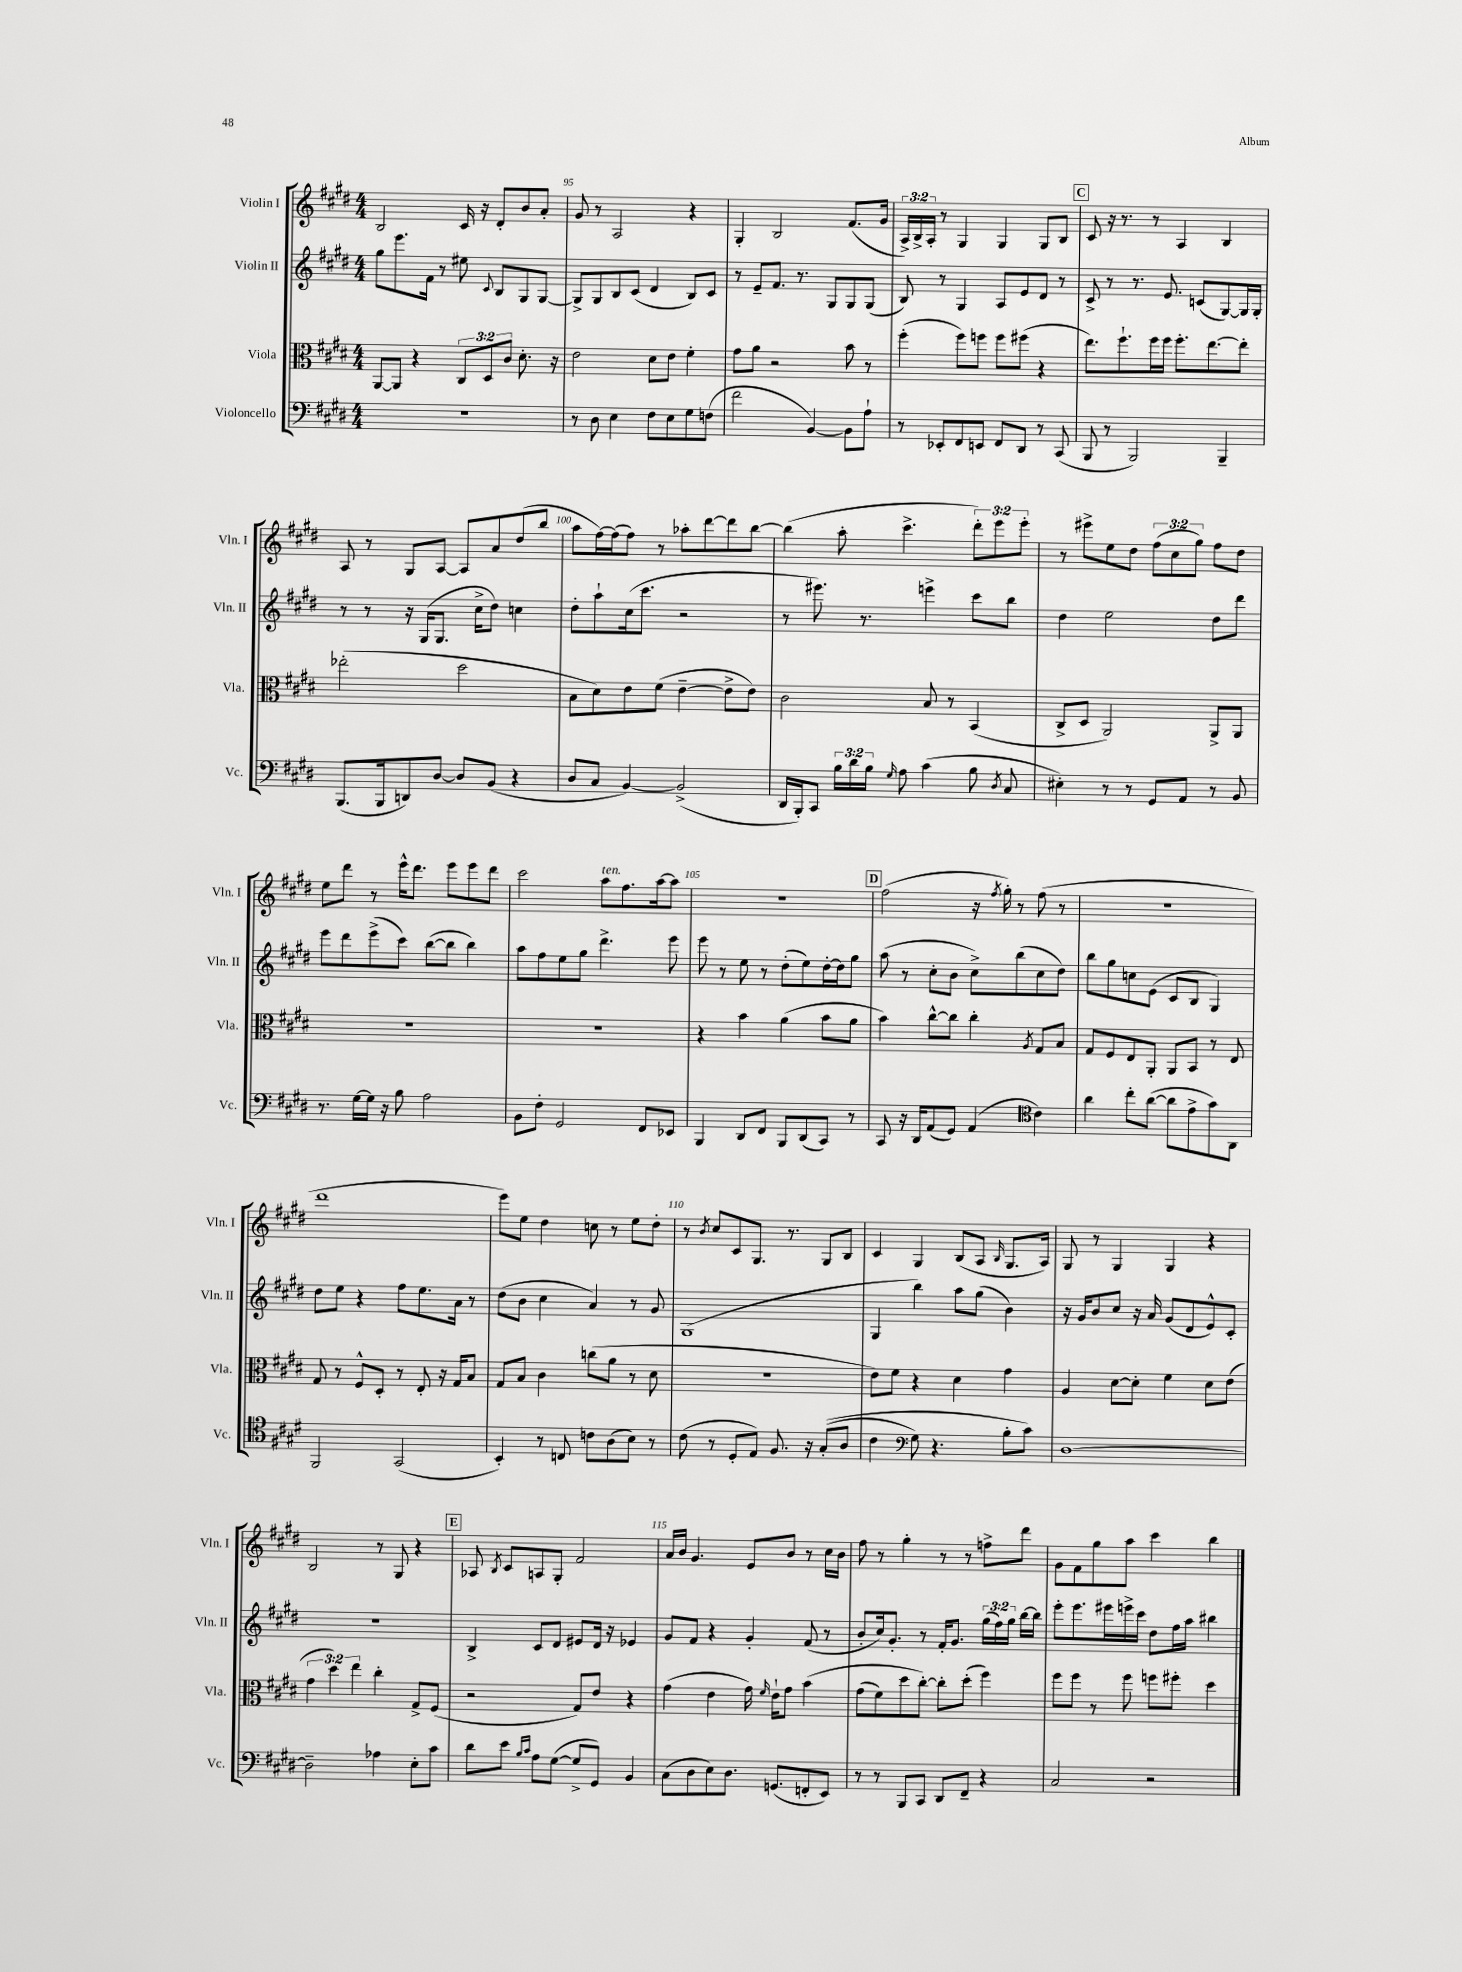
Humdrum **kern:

**kern	**kern	**kern	**kern
*part4	*part3	*part2	*part1
*staff4	*staff3	*staff2	*staff1
*I"Violoncello	*I"Viola	*I"Violin II	*I"Violin I
*I'Vc.	*I'Vla.	*I'Vln. II	*I'Vln. I
*clefF4	*clefC3	*clefG2	*clefG2
*k[f#c#g#d#]	*k[f#c#g#d#]	*k[f#c#g#d#]	*k[f#c#g#d#]
*M4/4	*M4/4	*M4/4	*M4/4
=94	=94	=94	=94
1r	[8AA/L	8gg#\L	2B/
.	8AA/J]	8.eee\	.
.	4r	.	.
.	.	16f#\Jk	.
.	.	8r	.
.	12C#/L	8ee#X\	16c#/
.	.	.	16r
.	12D#/	.	.
.	.	8qqc#/	.
.	.	8B/L	8d#'/L
.	12c#/J	.	.
.	8.d#'\	8G#/	8b/
.	.	[8G#/J	8a'/J
.	16r	.	.
=95	=95	=95	=95
8r	2e\	8G#^/L]	8g#/
8D#\	.	8G#/	8r
4E\	.	8B/	2A/
.	.	(8c#/J	.
8F#\L	8d#\L	4d#/	.
8E\	8e\J	.	.
8G#\	4f#'\	8B/L)	4r
(8Fn\J	.	8c#/J	.
=96	=96	=96	=96
2f#\	8g#\L	8r	4G#'/
.	8a\J	8e~/L	.
.	2r	8.f#/J	2B/
.	.	8.r	.
[4BB/)	.	.	.
.	.	8G#/L	.
8BB\L]	8b\	8G#/	(8.f#/L
8A`\J	8r	(8G#/J	.
.	.	.	16g#/Jk
=97	=97	=97	=97
8r	(4ff#'\	8B/)	24A^/LL)
.	.	.	24B^/
.	.	.	24A'/JJ
8EE-X'/L	.	8r	8r
8FF#/	8ff#\L)	4G#/	4G#/
8EEn/J	8ffn\J	.	.
8FF#/L	8ff\L	8A/L	4G#/
8DD#/J	(8ff#X\J	8e/	.
8r	4r	8d#/J	8G#/L
(8CC#/	.	8r	8B/J
!!LO:REH:place=s1:t=C
=98	=98	=98	=98
8BBB/	8.ee\L)	8c#^/	8c#/
8r	.	8r	16r
.	8.ff#`\	.	8.r
2BBB/)	.	8.r	.
.	16ff#\L	.	8r
.	16ff#\JJ	8.e/	.
.	8.ff#'\L	.	4A/
.	.	(8cn/L	.
.	[8.ee\	.	.
4BBB~/	.	[8G#/)	4B/
.	8ee'\J]	16G#/L]	.
.	.	16G#'/JJ	.
!!LO:LB:g=z
=99	=99	=99	=99
(8.BBB/L	(2ee-X'\	8r	8A/
.	.	8r	8r
16BBB/k	.	.	.
8DDn/)	.	16r	8G#/L
.	.	(16G#/KL	.
[8D#/J	.	8.G#/J	[8A/J
8D#/L]	2dd#\	.	8A/L]
.	.	16cc#^\KL	.
(8BB/J	.	8dd#\J)	8a/
4r	.	4ccn\	(8dd#/
.	.	.	8bb/J
=100	=100	=100	=100
8D#/L	8B\L	8dd#'\L	8aa\L
8C#/J	8d#\)	8aa`\	[16ff#\L)
.	.	.	(16ff#\J]
[4BB/)	8e\	(16cc#\k	8ff#\J)
.	.	8.ccc#\J	.
.	(8f#\J	.	8r
(2BB^/]	[4e~\	2r	8aa-X'\L
.	.	.	[8ddd#\
.	8e^\L]	.	8ddd#\]
.	8e\J)	.	[8bb\J
=101	=101	=101	=101
16DD#/LL	2c#\	8r	(4bb\]
16BBB'/J)	.	.	.
8CC#/J	.	8.eee#X\)	.
24B\LL	.	.	8aa'\
24d#\	.	.	.
.	.	8.r	.
24B\JJ	.	.	.
16qqG#/	.	.	.
8A\	.	.	4.ccc#^\
(4c#\	8B/	4eeen^\	.
.	8r	.	.
8B\	(4BB/	8ccc#\L	12ddd#'\L)
.	.	.	12eee\
8qD#/	.	.	.
8C#/	.	8bb\J	.
.	.	.	12eee'\J
=102	=102	=102	=102
4E#X'\)	8C#^/L	4dd#\	8r
.	8D#/J	.	8eee#X^\L
8r	2AA/)	2ee\	8ee\
8r	.	.	8dd#\J
8GG#/L	.	.	(12ff#\L
.	.	.	12cc#\
8AA/J	.	.	.
.	.	.	12gg#\J)
8r	8AA^/L	8dd#\L	8ff#\L
8BB/	8AA/J	8ddd#\J	8dd#\J
!!LO:LB:g=z
=103	=103	=103	=103
8.r	1r	8eee\L	8ee\L
.	.	8ddd#\	8ddd#\J
[16G#\LL	.	.	.
16G#\JJ]	.	(8eee^\	8r
16r	.	.	.
8B\	.	8ccc#\J)	16eee^^\KL
.	.	.	8.ddd#\J
2A\	.	([8bb\L	.
.	.	8bb\J]	8eee\L
.	.	4bb\)	8eee\
.	.	.	8ddd#\J
=104	=104	=104	=104
8BB\L	1r	8aa\L	2ccc#\
8F#'\J	.	8ff#\	.
2GG#/	.	8ee\	.
.	.	8gg#\J	.
!	!	!	!LO:TX:a:i:t=ten.
.	.	4.ddd#^\	8aa\L
.	.	.	8.ff#\
8FF#/L	.	.	.
.	.	.	[16aa\k
8EE-X/J	.	8eee\	8aa\J]
=105	=105	=105	=105
4BBB/	4r	8eee\	1r
.	.	8r	.
8DD#/L	4b\	8ee\	.
8FF#/J	.	8r	.
8BBB/L	(4a\	(8dd#'\L	.
(8DD#/	.	8ee\)	.
8CC#/J)	8b\L	[16dd#'\L	.
.	.	16dd#\J]	.
8r	8a\J	8gg#\J	.
!!LO:REH:place=s1:t=D
=106	=106	=106	=106
8CC#/	4b\)	(8aa\	(2ff#\
16r	.	8r	.
16DD#/KL	.	.	.
(8AA/	[8cc#^^\L	8cc#'\L	.
8GG#/J)	8cc#\J]	8b\J	.
(4AA/	4cc#'\	8cc#^\L)	16r
.	.	.	8qff#/
.	.	.	16gg#'\)
.	.	(8bb\	8r
*clefC4	*	*	*
.	8qA/	.	.
4c#\)	8G#/L	8cc#\	(8ff#\
.	8B/J	8dd#\J)	8r
=107	=107	=107	=107
4a\	8G#/L	8bb\L	1r
.	8F#/	8gg#\	.
8cc#'\L	8E/	8ccn\	.
([8a\J	8AA'/J	(8e\J	.
8a\L]	8AA/L	8c#/L	.
8e^\	8BB/J	8B/J	.
8g#\)	8r	4G#/)	.
8AA\J	8E/	.	.
!!LO:LB:g=z
=108	=108	=108	=108
2FF#/	8G#/	8dd#\L	1ddd#
.	8r	8ee\J	.
.	8F#^^/L	4r	.
.	8D#'/J	.	.
(2GG#/	8r	8ff#\L	.
.	8E'/	8.ee\	.
.	16r	.	.
.	16G#/KL	16a\Jk	.
.	8B/J	8r	.
=109	=109	=109	=109
4BB'/)	8G#/L	(8dd#\L	8eee\L)
.	8B/J	8b\J	8ee\J
8r	4c#\	4cc#\	4dd#\
8Cn/	.	.	.
8cn\L	(8ccn\L	4a/)	8ccn\
(8A\	8a\J	.	8r
8B\J)	8r	8r	8ee\L
8r	8d#\	8g#/	8dd#'\J
=110	=110	=110	=110
(8c#\	1r	(1G#	8r
.	.	.	8qb/
8r	.	.	8cc#/L
8D#'/L	.	.	8c#/
8E/J)	.	.	8.G#/J
8.F#/	.	.	.
.	.	.	8.r
16r	.	.	.
((8G#'/L	.	.	8G#/L
8A/J	.	.	8B/J
=111	=111	=111	=111
4c#\	8e\L)	4G#/	4c#/
.	8f#\J	.	.
*clefF4	*	*	*
8G#\)	4r	4bb\)	4G#/
4.r	.	.	.
.	4d#\	8aa\L	(8B/L
.	.	(8gg#\J	8A/J
.	.	.	16qqB/
8B'\L	4g#\	4b\)	8.G#/L
8c#\J)	.	.	.
.	.	.	16A/Jk)
=112	=112	=112	=112
[1D#	4A/	16r	8G#/
.	.	16g#/KL	.
.	.	8b/	8r
.	[8d#\L	8cc#/J	4G#/
.	8d#'\J]	16r	.
.	.	16a/	.
.	4f#\	(8g#/L	4G#/
.	.	8d#/	.
.	8d#\L	8e^^/)	4r
.	(8e\J	8c#'/J	.
!!LO:LB:g=z
=113	=113	=113	=113
2D#~\]	6g#\	1r	2B/
.	6dd#\)	.	.
.	6ee\	.	.
4A-X\	4cc#'\	.	8r
.	.	.	8G#/
8E'\L	8G#^/L	.	4r
8c#\J	(8F#/J	.	.
!!LO:REH:place=s1:t=E
=114	=114	=114	=114
8d#\L	2r	4B^/	8A-X/
.	.	.	8qB/
8e\J	.	.	8c#/L
16qqB/LL	.	.	.
16qqc#/JJ	.	.	.
8A\L	.	8c#/L	8An/
([8G#\J	.	8d#/J	8G#'/J
8G#^/L]	8G#/L)	8e#X/L	2f#/
8GG#/J)	8e/J	16d#/Jk	.
.	.	16r	.
4BB/	4r	4e-X/	.
=115	=115	=115	=115
(8C#\L	(4g#\	8g#/L	16a/LL
.	.	.	16b/JJ
8D#\	.	8f#/J	4.g#/
8E\)	4e\	4r	.
8.D#\J	.	.	.
.	16g#\)	4g#'/	8e/L
.	16qqf#/	.	.
(8.GGn/L	16e`\KL	.	.
.	8g#\J	.	8b/J
8FFn'/	(4b\	(8f#/	8r
8EE/J)	.	8r	16cc#\LL
.	.	.	16b\JJ
=116	=116	=116	=116
8r	(8g#\L	8b'/L	8ff#\
8r	8f#\)	16cc#/k)	8r
.	.	8.g#'/J	.
8BBB/L	8dd#\	.	4gg#'\
8CC#/J	[8cc#'\J)	8r	.
8DD#/L	8cc#'\L]	16f#'/KL	8r
.	.	8.g#/J	.
8FF#~/J	(8dd#'\J	.	8r
4r	4ff#\)	(24gg#\LL	8ffn^\L
.	.	24ff#\)	.
.	.	24gg#\JJ	.
.	.	[16bb\LL	8ddd#\J
.	.	16bb\JJ]	.
=117	=117	=117	=117
2C#/	8ff#\L	8eee'\L	8g#\L
.	8ff#\J	8.eee\	8f#\
.	8r	.	8gg#\
.	.	16eee#X\L	.
.	8ff#\	16eeen^\	8aa\J
.	.	16ccc#\JJ	.
2r	8ffn\L	8dd#\L	4ccc#\
.	8ff#X'\J	16ff#\L	.
.	.	16aa\JJ	.
.	4dd#\	4bb#X\	4bb\
==	==	==	==
*-	*-	*-	*-
